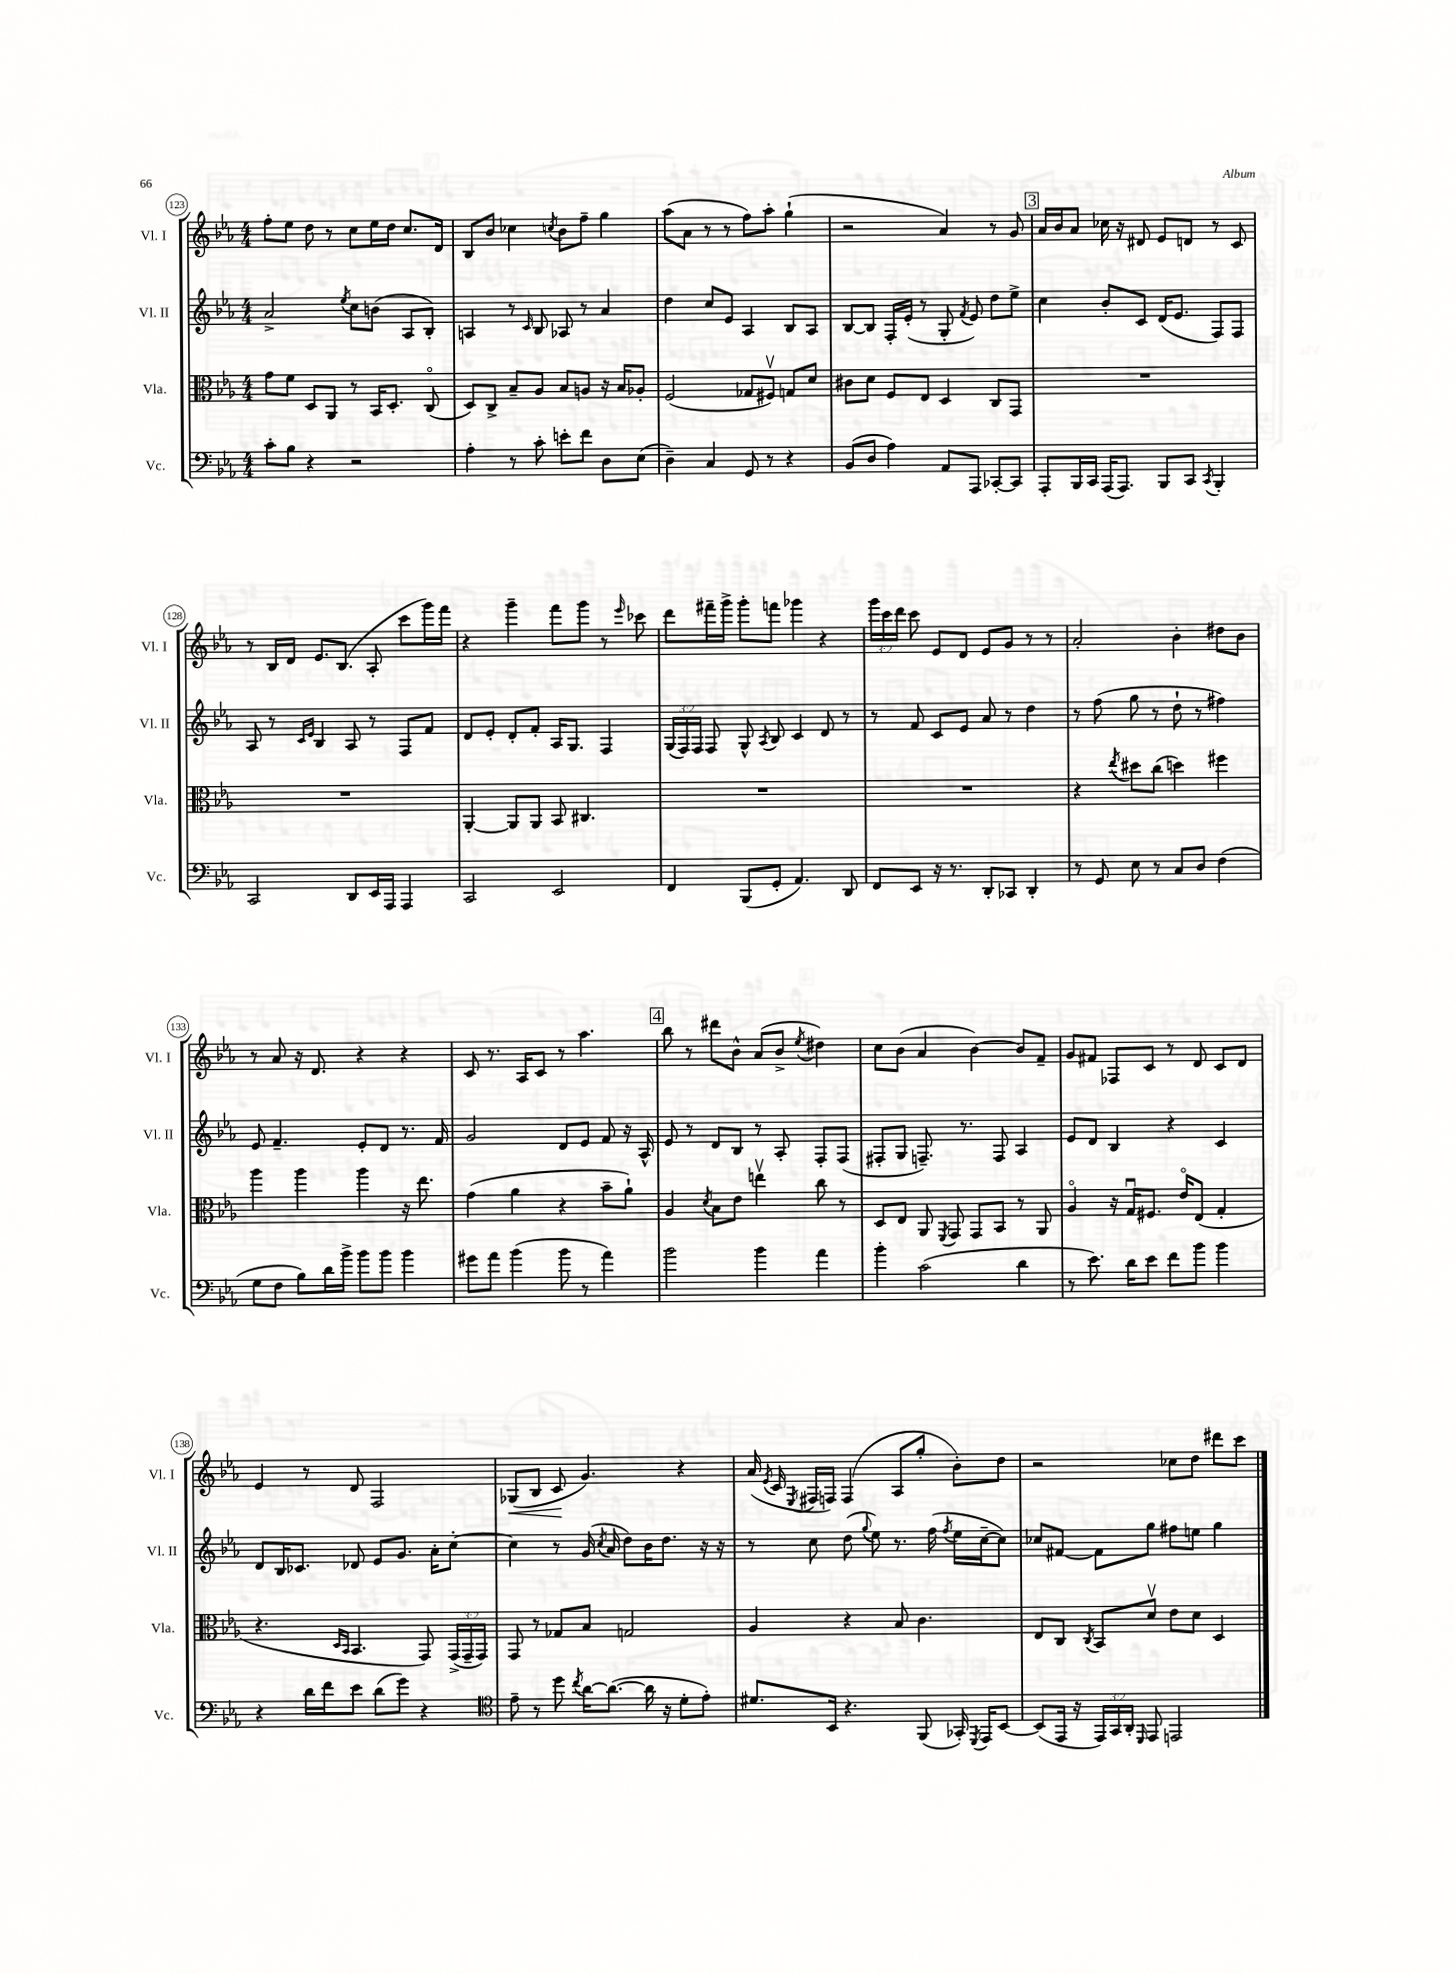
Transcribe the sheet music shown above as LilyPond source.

<<
\new StaffGroup <<
\new Staff = "s0" \with { instrumentName = "Vl. I" shortInstrumentName = "Vl. I" } {
    \clef treble \key ees \major \numericTimeSignature \time 4/4 \override Staff.TupletNumber.text = #tuplet-number::calc-fraction-text
    \autoBeamOff f''8[-. ees''8] d''8 r8 c''8[ ees''16 d''16] c''8.[ d'16] |
    bes8[ bes'8] ces''4 \acciaccatura { c''8 } bes'8[ f''8]-- g''4 |
    aes''8[( aes'8] r8 r8 f''8[) aes''8]-. g''4-!( |
    r2 aes'4) r8 g'8 |
    \mark \markup { \box "3" } aes'16[ bes'16 aes'8] ces''16 r16 dis'8 ees'8[ d'8] r8 c'8 |
    r8 bes16[ d'16] ees'8.[ bes8.]( aes8-. c'''8[ g'''16) f'''16] |
    r4 g'''4-- f'''8[ g'''8] r8 \grace { ees'''16 } ces'''8 |
    d'''8[ fis'''16-- g'''16]-> g'''8[-. f'''8] ges'''4 r4 |
    \tuplet 3/2 { g'''16[ c'''16 d'''16] } c'''8 ees'8[ d'8] ees'8[ g'8] r8 r8 |
    aes'2-. bes'4-. dis''8[ bes'8] |
    r8 aes'8 r16 d'8. r4 r4 |
    c'8 r8. aes16[ c'8] r8 aes''4. |
    \mark \markup { \box "4" } bes''8 r8 dis'''8[ bes'8]-^ aes'8[( bes'8]-> \acciaccatura { ees''8 } dis''4) |
    c''8[ bes'8]( aes'4 bes'4~) bes'8[ f'8]-- |
    g'8[ fis'8] fes8[ c'8] r8 d'8 c'8[ d'8] |
    ees'4 r8 d'8 f2 |
    ges8[\<( bes8] c'8\! g'4.) r4 |
    aes'16( \acciaccatura { ees'8 } c'16 \acciaccatura { ees8 } fis16[ f16]) f4( aes8[ g''8]-. bes'8[-.) d''8] |
    r2 ces''8[ d''8] dis'''8[ c'''8] \bar "|." |
}
\new Staff = "s1" \with { instrumentName = "Vl. II" shortInstrumentName = "Vl. II" } {
    \clef treble \key ees \major \numericTimeSignature \time 4/4 \override Staff.TupletNumber.text = #tuplet-number::calc-fraction-text
    \autoBeamOff aes'2-> \acciaccatura { ees''8 } c''8[ b'8]( aes8[ bes8]-.) |
    a4 r8 \grace { c'16 } bes8 aes8 r8 aes'4 |
    d''4 c''8[ ees'8] aes4 bes8[ aes8] |
    bes8[~ bes8] f16[-. ees'16]-.( r8 g8-. \acciaccatura { f'8 } ees'8) d''8[ ees''8]-> |
    \mark \markup { \box "3" } c''4 bes'8[-. c'8] d'16[( ees'8.] f8[) f8] |
    aes8 r8 \grace { c'16[ ees'16] } bes4 aes8 r8 f8[ f'8] |
    d'8[ ees'8]-. d'8[-. f'8]-. aes16[ g8.] f4 |
    \tuplet 3/2 { g16[( f16) f16] } f8 g8-^ \acciaccatura { aes8 } bes8 c'4 d'8 r8 |
    r8 f'8 c'8[ ees'8] aes'8 r8 d''4 |
    r8 f''8( g''8 r8 d''8-! r8 fis''4) |
    ees'8 f'4.-- ees'8[-. d'8] r8. f'16 |
    g'2 d'8[ ees'8] f'8 r16 aes16-^ |
    \mark \markup { \box "4" } ees'8 r8 d'8[ bes8] r8 aes8-. f8[-. f8]( |
    fis8[-. g8] f8.--) r8. f8 aes4 |
    ees'8[ d'8] bes4 r4 c'4 |
    d'8[ bes16 ces'8.] des'8 ees'8[ g'8.] aes'16[-. c''8]~-. |
    c''4 r8 g'16( \acciaccatura { c''8 } aes'16 d''8[) bes'16 d''8.] r16 r16 |
    r8 c''8 d''8( \appoggiatura { g''8 } ees''8) r8. f''16( \acciaccatura { f''8 } ees''16[ c''16~-- c''8]) |
    ces''8[ fis'8]~ fis'8[ g''8] fis''8[ e''8] g''4 \bar "|." |
}
\new Staff = "s2" \with { instrumentName = "Vla." shortInstrumentName = "Vla." } {
    \clef alto \key ees \major \numericTimeSignature \time 4/4 \override Staff.TupletNumber.text = #tuplet-number::calc-fraction-text
    \autoBeamOff g'8[ f'8] d8[ aes,8] r8 bes,16[ d8.]-. c8\flageolet( |
    d8[) c8]-> bes8[-- aes8] bes8[ a8] r16 bes16[ aes8]-. |
    f2( ges8[ fis8]\upbow) g8[ d'8] |
    cis'8[ d'8] f8[ ees8] d4 c8[ g,8] |
    \mark \markup { \box "3" } R1 |
    R1 |
    aes,4~-. aes,8[ aes,8] bes,8 cis4. |
    R1 |
    R1 |
    r4 \acciaccatura { ees''8 } dis''8[ c''8]( d''4) fis''4 |
    aes''4 aes''4 aes''4 r16 ees''8. |
    g'4( aes'4 r4 bes'8[-- aes'8]-!) |
    \mark \markup { \box "4" } aes4 \acciaccatura { d'8 } bes8[ ees'8] e''4\upbow c''8 r8 |
    d8[ ees8] aes,8 \acciaccatura { f,8 } g,8 g,8[ bes,8] r8 aes,8 |
    aes4\flageolet r16 g16[\downbow fis8.] ees'16[\flageolet ees8]( g4-. |
    r4. \grace { d16[ bes,16] } bes,4. g,8) \tuplet 3/2 { g,16[->( g,16-- g,16]) } |
    g,8 r8 ges8[ bes8] g2 |
    aes4 r4 bes8 c'4. |
    ees8[ c8] \acciaccatura { c8 } bes,8[ d'8]\upbow ees'8[ d'8] d4 \bar "|." |
}
\new Staff = "s3" \with { instrumentName = "Vc." shortInstrumentName = "Vc." } {
    \clef bass \key ees \major \numericTimeSignature \time 4/4 \override Staff.TupletNumber.text = #tuplet-number::calc-fraction-text
    \autoBeamOff c'8[-. bes8] r4 r2 |
    aes4-. r8 c'8-. e'8[-. f'8] d8[ ees8]( |
    d4--) c4 g,8 r8 r4 |
    bes,8[( d8] aes4) aes,8[ aes,,8] ces,8[~-. ces,8] |
    \mark \markup { \box "3" } aes,,8[-. bes,,16 c,16] aes,,16[( aes,,8.]) bes,,8[ c,8] \acciaccatura { c,8 } bes,,4-. |
    c,2 d,8[ ees,16 aes,,16] aes,,4 |
    c,2 ees,2 |
    f,4 bes,,8[( g,8]-. aes,4.) d,8 |
    f,8[ ees,8] r16 r8. d,8[-. ces,8] d,4-. |
    r8 g,8 ees8 r8 c8[ d8] f4( |
    g8[ f8] bes8[) d'16 bes'16]-> bes'8[ bes'8] bes'4 |
    gis'8[ aes'8] bes'4( bes'8 r8 aes'4) |
    \mark \markup { \box "4" } bes'2 bes'4 aes'4 |
    bes'4-. c'2( d'4 |
    r8 ees'8.) d'16[ ees'8] f'8[ bes'8] bes'4 |
    r4 d'16[ f'16 ees'8] d'8[( g'8]) r4 |
    \clef tenor ees'8-- r8 d''8 \acciaccatura { c''8 } aes'16[~ aes'8.]~( aes'16 r16 d'8[-. ees'8]-.) |
    dis'8.[ bes,16] r4. f,8( ges,16-.) \acciaccatura { d,8 } ees,16[ bes,8]~ |
    bes,8[( ees,16] r16 \tuplet 3/2 { ees,16[) g,16 aes,16]-. } \grace { d,16 } ees,8 e,2 \bar "|." |
}
>>
>>
\layout { \context { \Score currentBarNumber = #123 \override BarNumber.stencil = #(make-stencil-circler 0.1 0.3 ly:text-interface::print) } }
